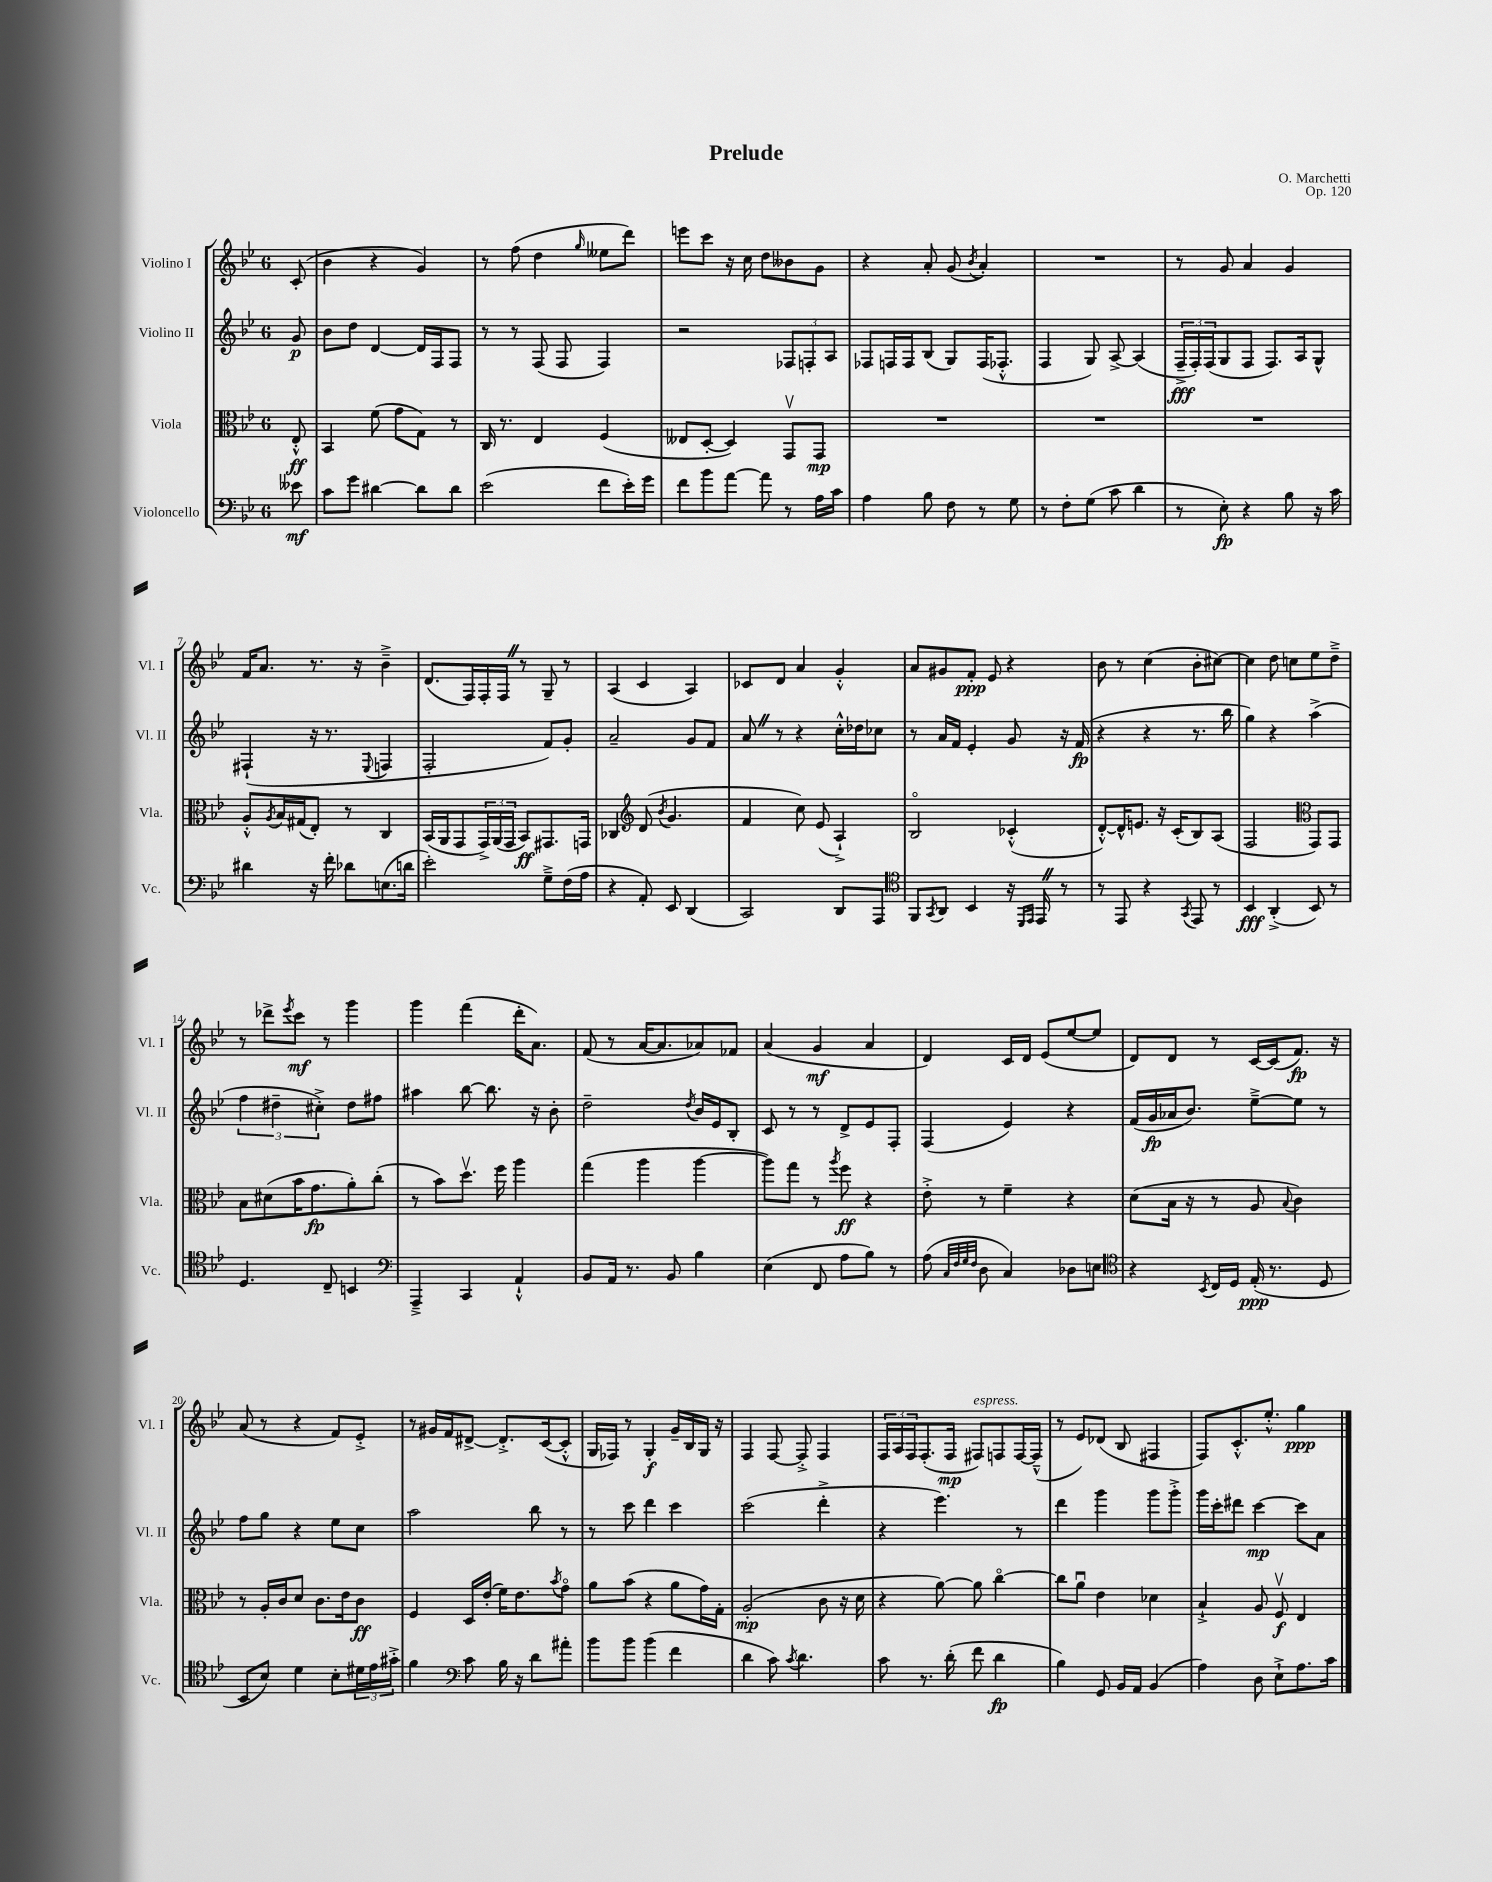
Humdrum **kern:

**kern	**kern	**kern	**kern
*staff4	*staff3	*staff2	*staff1
*clefF4	*clefC3	*clefG2	*clefG2
*k[b-e-]	*k[b-e-]	*k[b-e-]	*k[b-e-]
*M6/8	*M6/8	*M6/8	*M6/8
8e--\	8E-'^^/	8g/	(8c'/
=	=	=	=
8c\L	4BB-/	8b-\L	4b-\
8g\J	.	8dd\J	.
[4d#\	(8f\	[4d/	4r
.	8g\L	.	.
8d#\]L	8G\J)	16d/]LL	4g/)
.	.	16F/J	.
8d#\J	8r	8F/J	.
=	=	=	=
(2e-\	16C/	8r	8r
.	8.r	.	.
.	.	8r	(8ff\
.	4E-/	(8F/	4dd\
.	.	8F/	.
.	.	.	16qqgg/
8f\L	(4F/	4F/)	8ee--\L
16e-'\L)	.	.	8ddd\J)
16g\JJ	.	.	.
=	=	=	=
8f\L	8E--/L	2r	8eee\L
8b-\	[8D'/J	.	8ccc\J
[8a\J	4D/])	.	16r
.	.	.	16cc\
8a\]	.	.	8dd\L
8r	8GGv/L	12F-/L	8b--\
.	.	12F'/	.
16A\LL	8GG/J	.	8g\J
.	.	12A/J	.
16c\JJ	.	.	.
=	=	=	=
4A\	2.r	8F-/L	4r
.	.	16F/L	.
.	.	16F/J	.
8B-\	.	(8B-/J	8a'/
8F\	.	8G/L)	(8g/
.	.	.	8qb-/
8r	.	(16F/K	4a'/)
.	.	8.F-'^^/J	.
8G\	.	.	.
=	=	=	=
8r	2.r	4F/	2.r
8F'\L	.	.	.
(8G\J	.	8G/)	.
8c\	.	[8A^/	.
4d\	.	(4A/]	.
=	=	=	=
8r	2.r	24F~^/LL	8r
.	.	24F'/)	.
.	.	(24F/J	.
8E-'\)	.	8G/	8g/
4r	.	8F/J	4a/
.	.	8.F/L)	.
8B-\	.	.	4g/
.	.	16A/k	.
16r	.	8G^^/J	.
16c\	.	.	.
=	=	=	=
4d#\	8A'^^/L	(4F#`/	16f/LK
.	.	.	8.a/J
.	8qA/	.	.
.	16B-/L	.	.
.	(16G#/J	.	.
16r	8E-'/J)	16r	8.r
16f'\	.	8.r	.
8d-\L	8r	.	.
.	.	.	16r
.	.	8qqE-/	.
(8.E\	4C/	4F/	4b-~^\
16d\Jk	.	.	.
=	=	=	=
2e-'\)	(16BB-/LL	2F'/	(8.d/L
.	16AA/J	.	.
.	8GG/	.	.
.	.	.	16F/L)
.	24GG^/L)	.	16F'/
.	(24AA/	.	.
.	.	.	16F/JJ
.	24GG/JJ	.	.
.	8BB-/L)	.	8r
8G~^\L	8.GG#/	8f/L)	8G~/
(16F\L	.	8g'/J	8r
16A\JJ	16GG/Jk	.	.
=	=	=	=
4r	4C-/	2a~/	(4A/
*	*clefG2	*	*
8AA'/)	(8d/	.	4c/
.	8qb-/	.	.
8EE-/	4.g/	.	.
(4DD/	.	8g/L	4A/)
.	.	8f/J	.
=	=	=	=
2CC/)	4f/	8a/	8c-/L
.	.	8r	8d/J
.	8cc\)	4r	4a/
.	(8e-/	.	.
8DD/L	4A`^/)	16cc'^^\LL	4g'^^/
.	.	16dd-\J	.
8AAA/J	.	8cc-\J	.
=	=	=	=
*clefC4	*	*	*
8FF/L	2B-o/	8r	8a/L
8qGG/	.	.	.
8AA/J	.	16a/LL	8g#/
.	.	16f/JJ	.
4BB-/	.	4e-'/	8f'/J
.	.	.	8e-/
16r	(4c-'^^/	8g/	4r
16qqDD/LL	.	.	.
16qqEE-/JJ	.	.	.
16EE-/	.	.	.
8r	.	16r	.
.	.	(16f/	.
=	=	=	=
8r	[8d'^^/L)	4r	8b-\
8EE-/	16d^^/]K	.	8r
.	8.e/J	.	.
4r	.	4r	(4cc\
.	16r	.	.
.	(16c'/LK	.	.
8qGG/	.	.	.
8EE-/	8B-/)	8.r	8b-'\L
8r	(8A/J	.	[8cc#\J)
.	.	16bb-\	.
=	=	=	=
4BB-/	2F/	4gg\)	4cc#\]
(4AA'^/	.	4r	8dd\
.	.	.	8cc\L
*	*clefC3	*	*
8BB-/)	8GG/L)	(4aa^\	8ee-\
8r	8GG/J	.	8dd~^\J
=	=	=	=
4.D/	8B-\L	6ff\	8r
.	(8d#\	.	8ddd-^\L
.	.	6dd#~\	.
.	.	.	8qeee-/
.	16b-\K	.	8ccc\J
.	8.g\	.	.
.	.	6cc#'^\)	.
8C~/	.	.	8r
4BB/	8a'\)	8dd#\L	4ggg\
.	(8cc'\J	8ff#\J	.
=	=	=	=
*clefF4	*	*	*
4AAA~^/	8r	4aa#\	4ggg\
.	8b-\L)	.	.
4CC/	8.ddv\J	[8bb-\	(4fff\
.	.	8.bb-\]	.
.	16ff\	.	.
4AA`^^/	4aa\	.	16ddd'\LK
.	.	16r	8.a\J)
.	.	8b-'\	.
=	=	=	=
8BB-/L	(4gg\	2dd~\	(8f/
16AA/Jk	.	.	8r
8.r	.	.	.
.	4aa\	.	[16a/LK
.	.	.	8.a/]
8BB-/	.	.	.
.	.	8qdd/	.
4B-\	[4aa\	16b-/LL	8a-/)
.	.	16e-/J	.
.	.	8B-'/J	8f-/J
=	=	=	=
(4E-\	8aa\]L)	8c/	(4a/
.	8gg\J	8r	.
8FF/	8r	8r	4g/
.	8qaa/	.	.
8A\L	8ff\	8d^/L	.
8B-\J)	4r	8e-/	4a/
8r	.	8F'/J	.
=	=	=	=
(8A\	8e-'^\	(4F/	4d/)
32qqC/LLL	.	.	.
32qqF/	.	.	.
32qqG/	.	.	.
32qqF/JJJ	.	.	.
8D\	8r	.	.
4C/)	4f~\	4e-/)	16c/LL
.	.	.	16d/JJ
.	.	.	(8e-/L
8D-\L	4r	4r	[8ee-/
8E\J	.	.	8ee-/]J
=	=	=	=
*clefC4	*	*	*
4r	(8d\L	(16f/LL	8d/L)
.	.	16g/	.
.	16B-\Jk	16a-/J	8d/J
.	16r	8.b-/J)	.
8qBB-/	.	.	.
16C/LL	8r	.	8r
16D/JJ	.	.	.
(16E-'/	8A/	[8ee-~^\L	[16c/LL
8.r	.	.	(16c/]J
.	8qqB-/	.	.
.	4c\)	8ee-\]J	8.f/J)
8D/	.	8r	.
.	.	.	16r
=	=	=	=
8BB-/L	8r	8ff\L	(8a/
8B-/J)	16A'/LL	8gg\J	8r
.	16c/J	.	.
4d\	8d/J	4r	4r
.	8.c\L	.	.
8B-'\L	.	8ee-\L	8f/L)
.	16e-\k	.	.
24d#\L	8c\J	8cc\J	8e-'^/J
24e-\	.	.	.
24g#'^\JJ	.	.	.
=	=	=	=
4f\	4F/	2aa\	8r
.	.	.	16g#/LL
.	.	.	16f/J
*clefF4	*	*	*
8c\	16D/LL	.	[8d#^/J
.	(16e-'/JJ	.	.
16B-\	16f\LK)	.	8.d#'^/]L
16r	8.e-\	.	.
8d\L	.	8bb-\	.
.	.	.	([16c/k
.	8qb-/	.	.
8a#'\J	8go\J	8r	8c'^^/]J
=	=	=	=
8b-\L	8a\L	8r	16G/LL
.	.	.	16F-/JJ)
8b-\J	(8b-\J	8ccc\	8r
(4b-\	4r	4ddd\	4G'/
4f\	8a\L	4ccc\	16g~/LL
.	.	.	16B-/
.	16g\L)	.	16G/JJ
.	16G'\JJ	.	16r
=	=	=	=
4d\	(2A'/	(2ccc\	4F/
8c\)	.	.	[8F/
8qc/	.	.	.
4.d\	.	.	8F'^/]
.	8c\	4ddd'^\	4F/
.	16r	.	.
.	16d\	.	.
=	=	=	=
8c\	4r	4r	24F/LL
.	.	.	24A/
.	.	.	24F/J
8.r	.	.	(8.F'/
.	[8a\)	4.eee-\)	.
(16d'\	.	.	16F/Jk
8f\	8a\]	.	8F#/L)
4d\	[4cco\	.	8F/
.	.	8r	[16F/L
.	.	.	(16F~^^/]JJ
=	=	=	=
4B-\)	8cc\]L	4ddd\	8r
.	8au\J	.	8e-/L)
8GG/	4e-\	4ggg\	(8d-/J
16BB-/LL	.	.	8B-/
16AA/JJ	.	.	.
(4BB-/	4d-\	8ggg\L	4F#/
.	.	8ggg'^\J	.
=	=	=	=
4A\)	4B-`^/	16ggg\LL	8F/L)
.	.	16ccc'\J	.
.	.	8ddd#\J	8.c'^^/
8D\	8A/	[4ccc\	.
.	.	.	8.ee-'^^/J
8E-`^\L	8Fv/	.	.
8.A\	4E-/	8ccc\]L	4gg\
.	.	8a\J	.
16c\Jk	.	.	.
==	==	==	==
*-	*-	*-	*-
